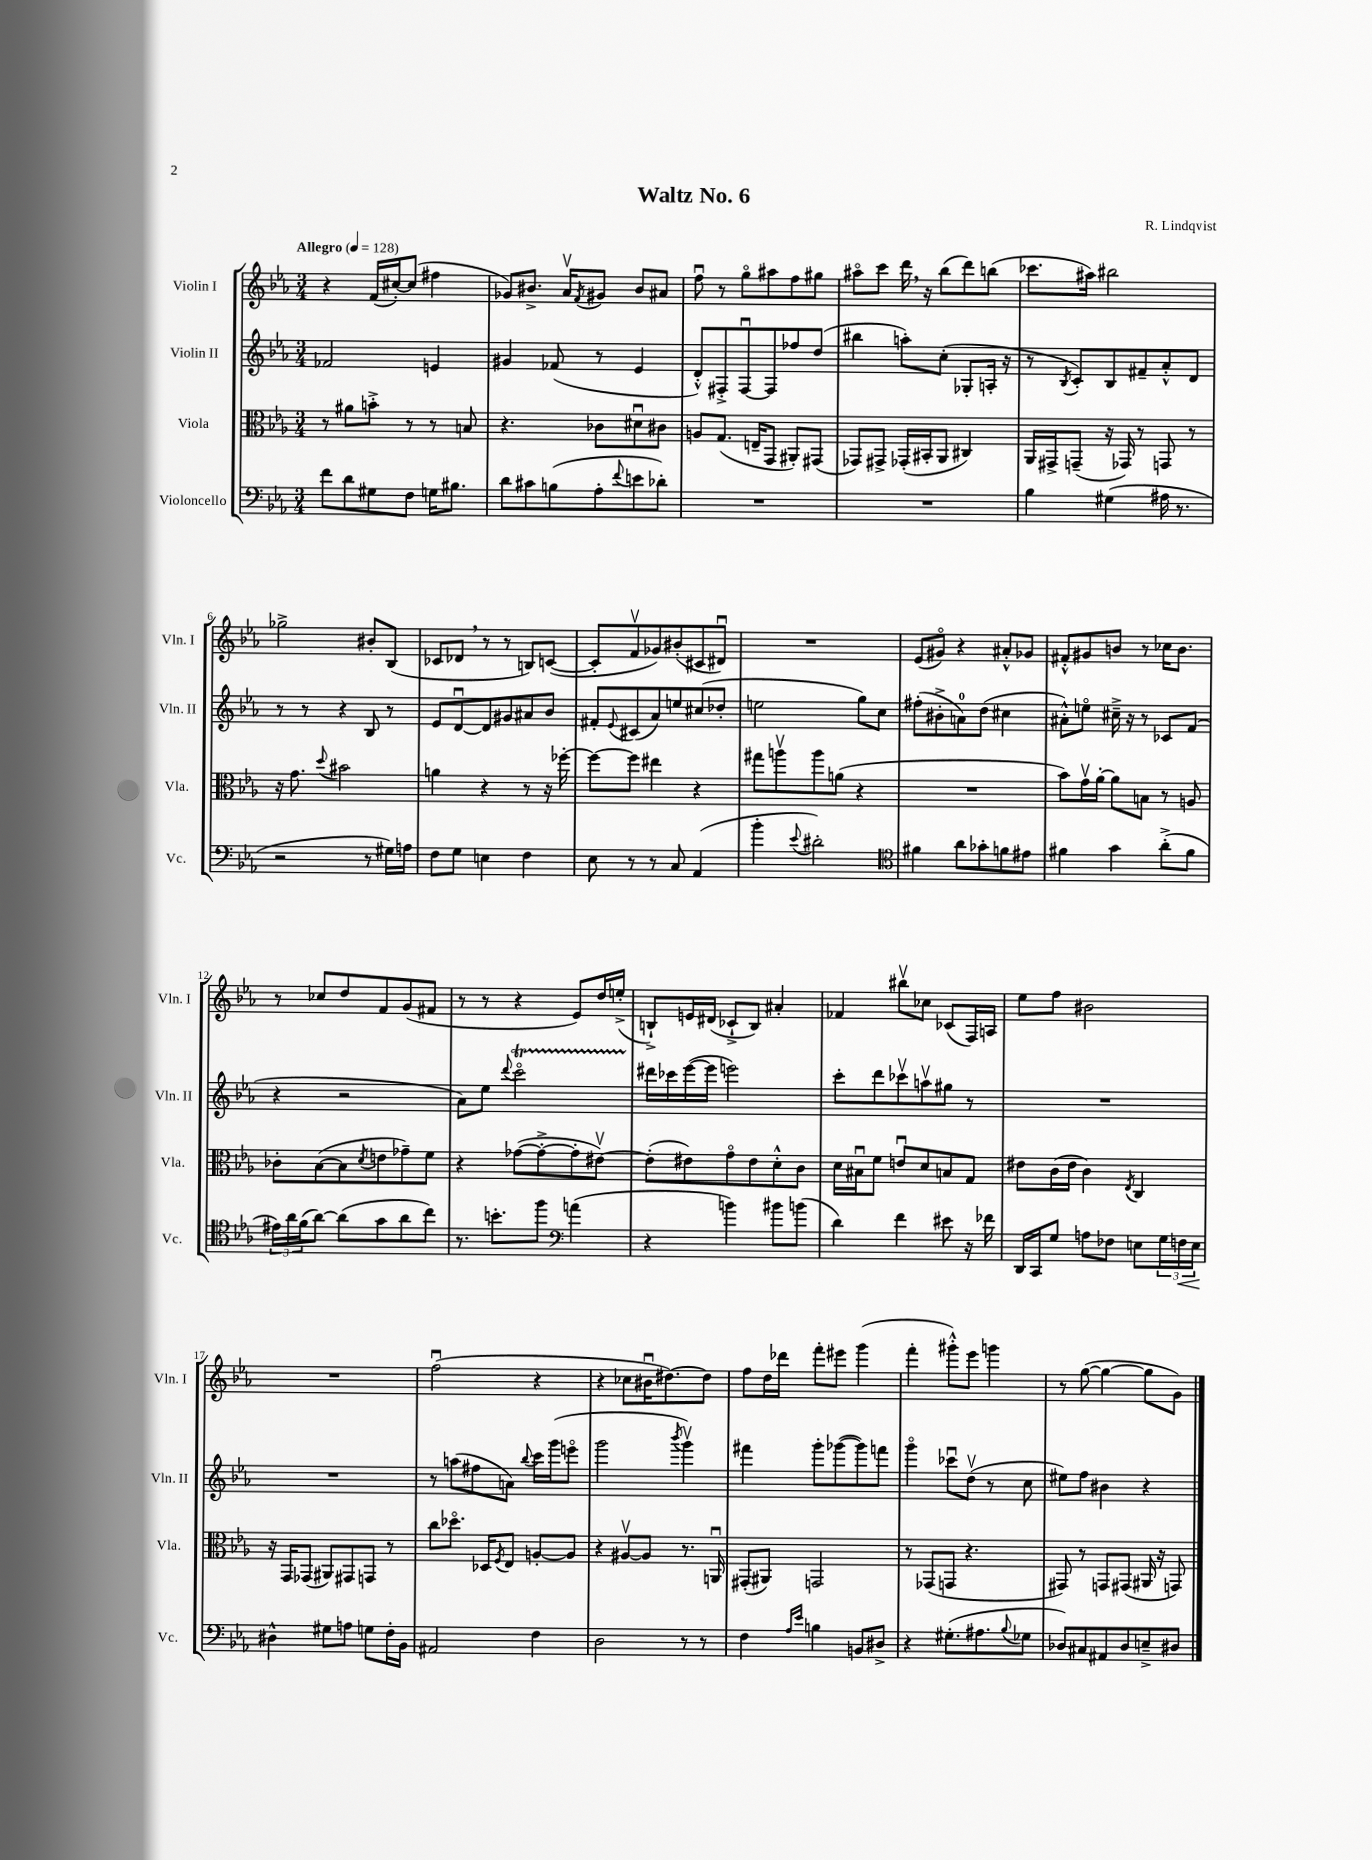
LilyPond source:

\header { title = "Waltz No. 6" composer = "R. Lindqvist" }
<<
\new StaffGroup <<
\new Staff = "s0" \with { instrumentName = "Violin I" shortInstrumentName = "Vln. I" } {
    \clef treble \key ees \major \numericTimeSignature \time 3/4 \tempo "Allegro" 4 = 128
    r4 f'16( cis''16~-.) cis''8( fis''4 |
    ges'8) bis'8.-> aes'16\upbow \acciaccatura { f'8 } gis'8 bis'8 ais'8 |
    f''8\downbow r8 g''8\flageolet ais''8 f''8 gis''8 |
    ais''8\flageolet c'''8 d'''16 \breathe r16 bes''8( d'''8) b''8( |
    ces'''8. ais''16) bis''2 |
    ges''2-> bis'8-. bes8( |
    ces'8 des'8 \breathe r8 r8 b8) c'8~( |
    c'8-. f'8\upbow ges'8) bis'8-.( cis'8 dis'8\downbow) |
    R2. |
    ees'8( gis'8\flageolet) r4 ais'8-.-^ ges'8 |
    fis'8-.-^ gis'8 b'8 r8 ces''16 b'8. |
    r8 ces''8 d''8 f'8 g'8( fis'8 |
    r8 r8 r4 ees'8) d''16 e''16-.->( |
    b8-!->) e'16 dis'16( ces'8-!-> b8) ais'4-. |
    fes'4 bis''8\upbow ces''8 ces'8( f16) a16 |
    ees''8 f''8 bis'2 |
    R2. |
    f''2\downbow( r4 |
    r4 ces''8 bis'16\downbow dis''8.~) dis''8 |
    f''8 d''16 des'''16 f'''8-. eis'''8 g'''4( |
    f'''4-. gis'''8-.-^) ees'''8 g'''4 |
    r8 g''8~( g''4~ g''8 g'8) \bar "|." |
}
\new Staff = "s1" \with { instrumentName = "Violin II" shortInstrumentName = "Vln. II" } {
    \clef treble \key ees \major \numericTimeSignature \time 3/4
    fes'2 e'4 |
    gis'4 fes'8( r8 ees'4 |
    d'8-.-^) fis8-.-> fis8~\downbow fis8 fes''8 d''8( |
    bis''4 a''8-.) c''8-.( ges8-. a16-. r16 |
    r8 \acciaccatura { bes8 } c'8-.) bes8 fis'8-- aes'8-.-^ d'8 |
    r8 r8 r4 bes8 r8 |
    ees'8 d'8~\downbow d'8 gis'8 ais'8 bes'8 |
    fis'8-. \appoggiatura { ees'8 } cis'8( aes'8) e''8 cis''8( des''8-. |
    e''2 g''8) c''8 |
    fis''8-.( bis'8-.-> a'8-0) d''8( cis''4 |
    ais'8-.-^) e''8\flageolet cis''16---> r16 r8 ces'8 f'8( |
    r4 r2 |
    aes'8) ees''8 \appoggiatura { d'''8 } c'''2\flageolet\startTrillSpan |
    dis'''16\stopTrillSpan ces'''16 ees'''16~( ees'''16 e'''2) |
    c'''8-. d'''8 ces'''8\upbow a''8\upbow gis''8 r8 |
    R2. |
    R2. |
    r8 a''8( fis''8 a'8) \appoggiatura { bes''8 } c'''16 g'''16( e'''8\flageolet |
    g'''2 \acciaccatura { bes'''8 } g'''4\upbow) |
    fis'''4 g'''8-. ges'''8~( ges'''8) f'''8 |
    g'''4\flageolet ces'''8\downbow d''8\upbow( r8 c''8 |
    eis''8) f''8 bis'4 r4 \bar "|." |
}
\new Staff = "s2" \with { instrumentName = "Viola" shortInstrumentName = "Vla." } {
    \clef alto \key ees \major \numericTimeSignature \time 3/4
    r8 ais'8 b'8-.-> r8 r8 b8 |
    r4. ces'8 dis'8\downbow cis'8 |
    a8 g8.( e16-- g,8 ais,8-.) gis,8( |
    ges,8) gis,8-> ges,16-.( bis,16-. aes,8 cis4) |
    aes,16 gis,16-> g,8--( r16 ges,16) r8 g,8 r8 |
    r16 g'8. \appoggiatura { d''8 } bis'2 |
    a'4 r4 r8 r16 fes''16~-. |
    fes''8~ fes''8 eis''4 r4 |
    gis''8 a''8\upbow a''8 a'8( r4 |
    R2. |
    bes'8) g'16\upbow aes'16~-. aes'8 b8 r8 a8 |
    ces'8-. bes8~( bes8 \acciaccatura { d'8 } e'8 ges'8--) f'8 |
    r4 ges'8~( ges'8~-.-> ges'8-. eis'8~\upbow) |
    eis'8-.( eis'8) g'8\flageolet eis'8 d'8-.-^ c'8 |
    d'16 bis16\downbow f'8 e'8\downbow d'8 b8 g8 |
    eis'8 c'16( eis'16 c'4) \acciaccatura { ees8 } c4 |
    r16 g,16 ges,8( ais,8) gis,8 g,8 r8 |
    c''8 des''8.\flageolet des16 \acciaccatura { f8 } ees8 a8~-. a8 |
    r4 ais8~\upbow ais8 r8. a,16\downbow |
    gis,8-.( ais,8) g,2 |
    r8 ges,8( g,8 r4. |
    gis,8) r8 g,8 gis,8( ais,16 r16 g,8) \bar "|." |
}
\new Staff = "s3" \with { instrumentName = "Violoncello" shortInstrumentName = "Vc." } {
    \clef bass \key ees \major \numericTimeSignature \time 3/4
    f'8 d'8 gis8 f8 g16 bis8. |
    d'8 cis'8 b8( aes8-. \appoggiatura { f'8 } e'8 des'8-.) |
    R2. |
    R2. |
    bes4 gis4( ais16 r8. |
    r2 r8 gis16) a16 |
    f8 g8 e4 f4 |
    ees8 r8 r8 c8 aes,4( |
    bes'4-. \appoggiatura { ees'8 } dis'2-.) |
    \clef tenor fis'4 aes'8 ges'8-. f'8 eis'8 |
    fis'4 g'4 aes'8-.->( fis'8 |
    \tuplet 3/2 { eis'16) aes'16 f'16( } aes'8~) aes'8( g'8 aes'8 c''8) |
    r8. b'8.-. f''8 \clef bass a'4( |
    r4 b'4) bis'8 b'8( |
    d'4) f'4 eis'8 r16 fes'16 |
    d,16 c,16 g8 a8 fes8 e8 \tuplet 3/2 { g16 f16\< e16 } |
    dis4-^\! gis8 a8 g8 f16-. bes,16 |
    ais,2 f4 |
    d2 r8 r8 |
    f4 \grace { aes16 ees'16 } b4 b,8 dis8-> |
    r4 gis8.-.( ais8. \appoggiatura { bes8 } ges8 |
    des8) cis8 ais,8 des8 e8---> dis8 \bar "|." |
}
>>
>>
